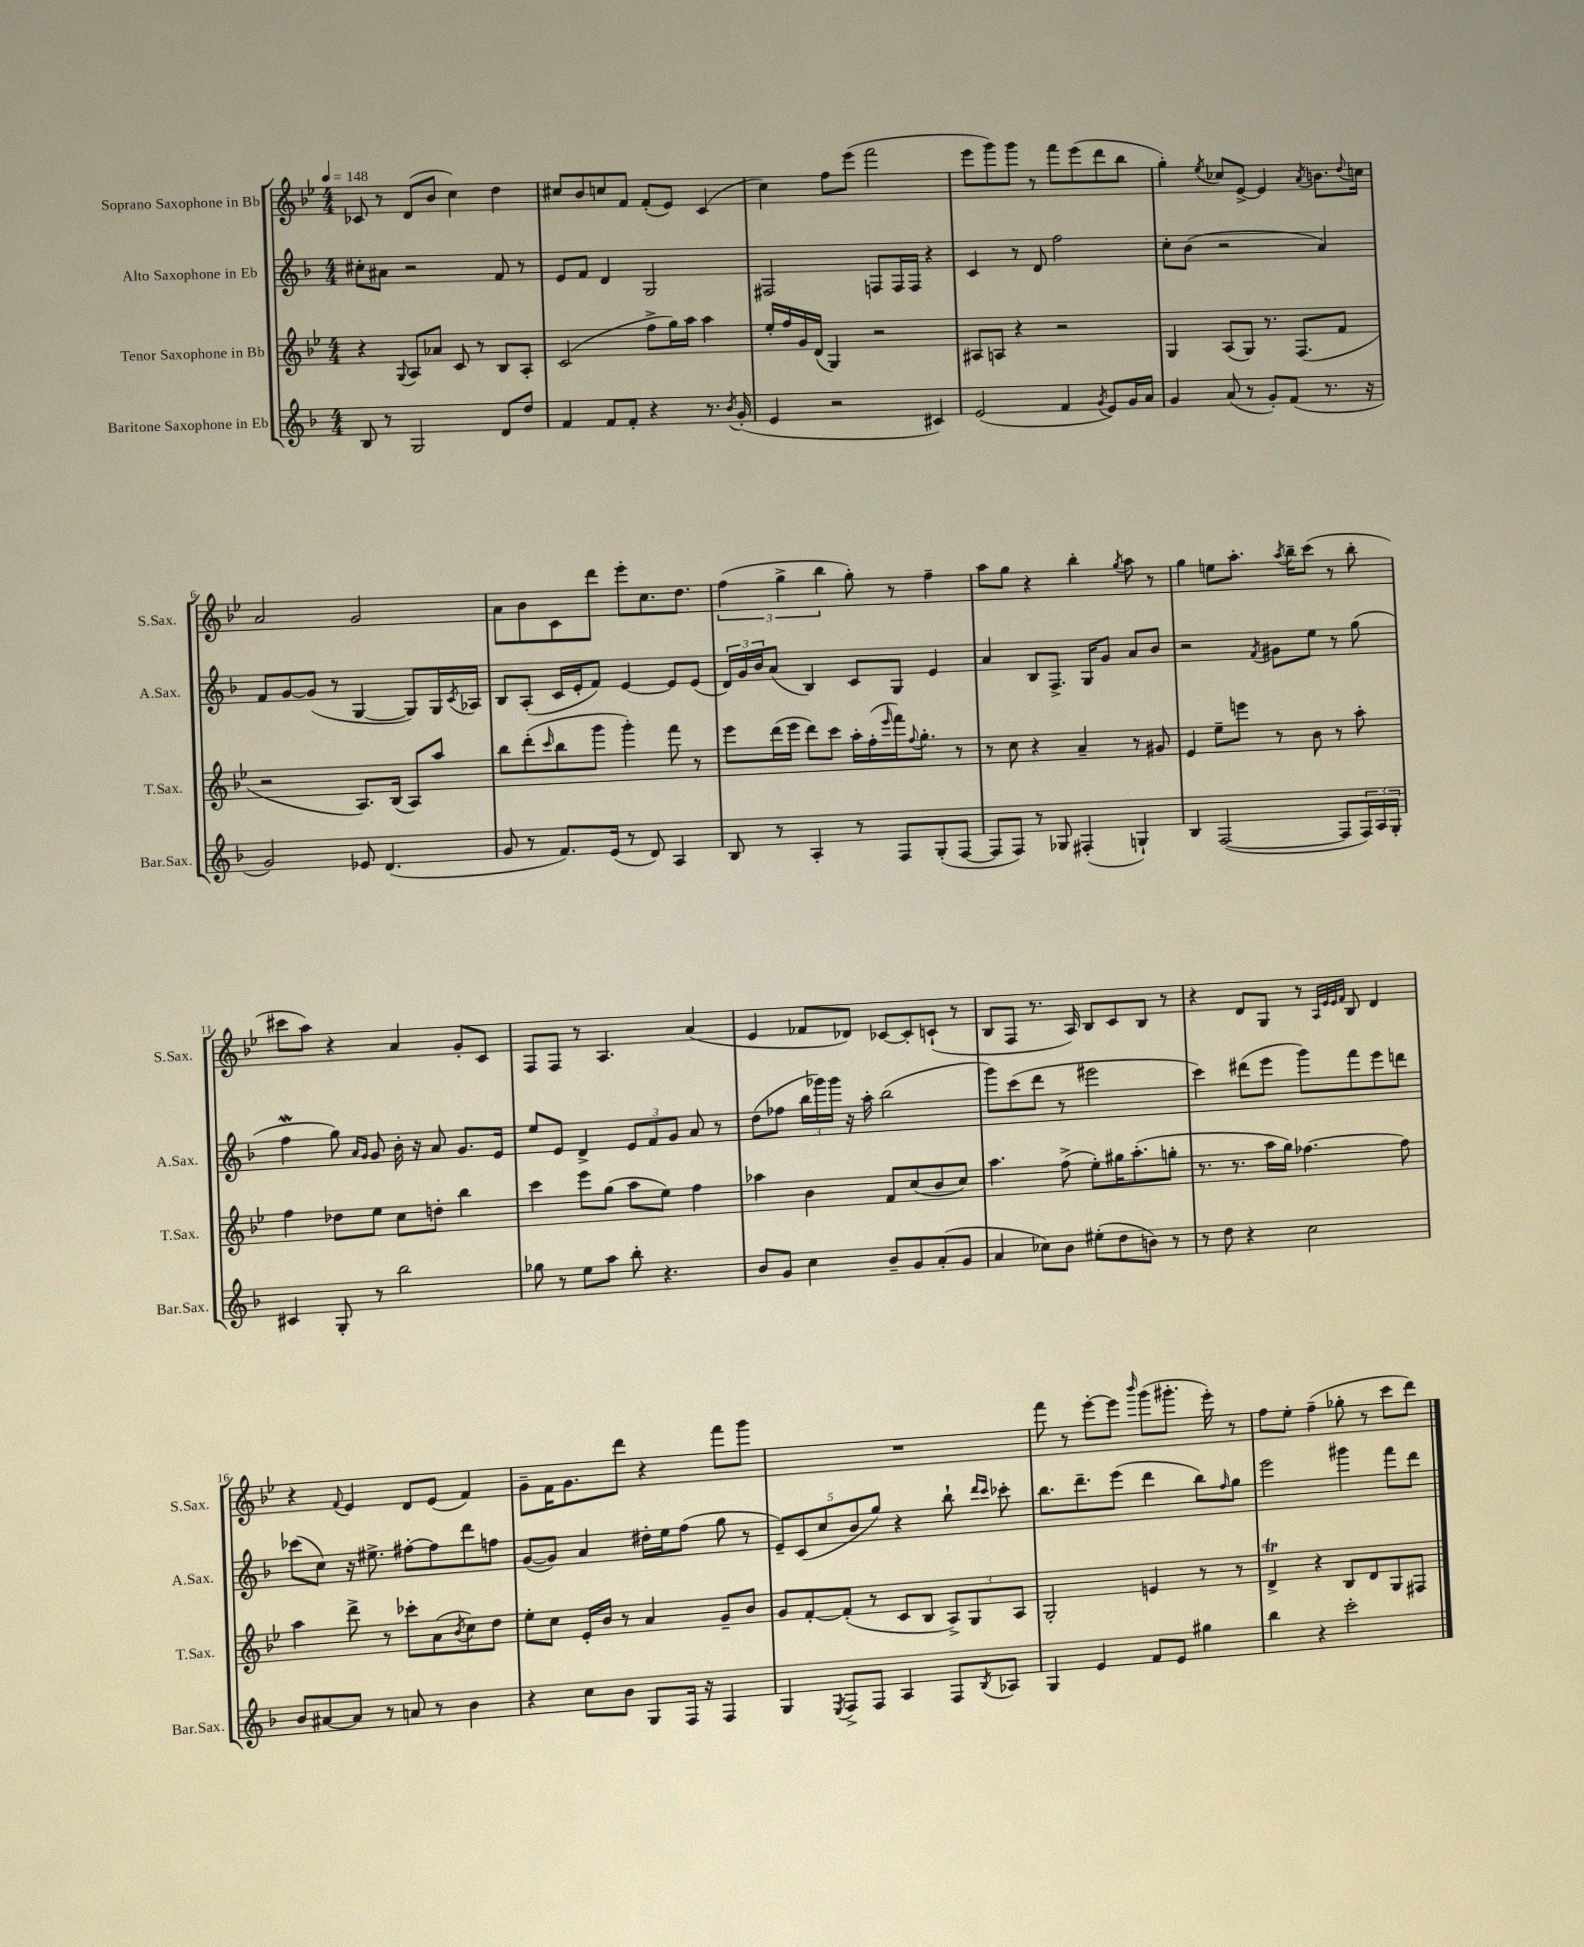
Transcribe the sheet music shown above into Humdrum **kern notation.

**kern	**kern	**kern	**kern
*part4	*part3	*part2	*part1
*staff4	*staff3	*staff2	*staff1
*I"Baritone Saxophone in Eb	*I"Tenor Saxophone in Bb	*I"Alto Saxophone in Eb	*I"Soprano Saxophone in Bb
*I'Bar.Sax.	*I'T.Sax.	*I'A.Sax.	*I'S.Sax.
*clefG2	*clefG2	*clefG2	*clefG2
*k[b-]	*k[b-e-]	*k[b-]	*k[b-e-]
*M4/4	*M4/4	*M4/4	*M4/4
*MM148	*MM148	*MM148	*MM148
=1	=1	=1	=1
8B-/	4r	8cc#X'\L	8c-X/
8r	.	8a#X\J	8r
.	8qqG/	.	.
2G/	8A/L	2r	(8d/L
.	8a-X/J	.	8b-/J
.	8c/	.	4cc\)
.	8r	.	.
8d/L	8B-/L	8f/	4dd\
8dd/J	8A'/J	8r	.
=2	=2	=2	=2
4f/	(2c/	8e/L	8cc#X/L
.	.	8f/J	8b-/
8f/L	.	4d/	8ccn/
8f'/J	.	.	8f/J
4r	8ff^\L	2G/	(8f'/L
.	16gg\L)	.	8e-/J)
.	16aa\JJ	.	.
8.r	4aa\	.	(4c/
8qb-/	.	.	.
(16g'/	.	.	.
=3	=3	=3	=3
4e/	16ee-'/LL	2F#X/	4cc\)
.	16ff/	.	.
.	16g/	.	.
.	(16d/JJ	.	.
2r	4G/)	.	8ff\L
.	.	.	(8eee-\J
.	2r	8Fn/L	2fff\
.	.	16F/L	.
.	.	16F/JJ	.
4c#X/)	.	4r	.
=4	=4	=4	=4
(2e/	8A#X/L	4c/	8eee-\L
.	8An/J	.	8ggg\)
.	4r	8r	8ggg\J
.	.	8d/	8r
4f/	2r	2ff\	8fff\L
.	.	.	(8eee-\
8qg/	.	.	.
8e/L)	.	.	8ddd\
16g/L	.	.	8bb-\J
16a/JJ	.	.	.
=5	=5	=5	=5
4g/	4G/	8cc'\L	4gg'\)
.	.	(8b-\J	.
.	.	.	8qee-/
(8a/	(8A/L	2r	8cc-X/L
8r	8G/J)	.	[8e-^/J
8g'/L)	8.r	.	4e-/]
(8f/J	.	.	.
.	(8.F/L	.	.
.	.	.	8qa/
8.r	.	4a/)	8.bn\L
.	8f/J	.	.
.	.	.	8qqdd/
16r	.	.	16ccn\Jk
!!LO:LB:g=z
=6	=6	=6	=6
2g/)	2r	8f/L	2a/
.	.	[8g/	.
.	.	(8g/J]	.
.	.	8r	.
8e-X/	8.A/L)	[4G/	2g/
(4.d/	.	.	.
.	(16B-/Jk	.	.
.	8A/L)	8G/L])	.
.	8aa/J	16G/L	.
.	.	8qc/	.
.	.	16A-X/JJ	.
=7	=7	=7	=7
8g/	8bb-\L	8B-/L	8a\L
8r	(8ddd'\	(8A'/J	8b-\
.	16qqccc/	.	.
8.f/L)	8bb-\	16c/LL	8c\
.	.	16e'/J	.
.	8ggg\J	8f/J)	8ddd\J
(16e/Jk	.	.	.
8r	4ggg'\)	[4e/	8eee-'\L
8d/)	.	.	8.cc\
4A/	8fff\	8e/L]	.
.	.	.	8.dd\J
.	8r	(8e/J	.
=8	=8	=8	=8
8B-/	8eee-\L	24d/LL)	(6ff\
.	.	24g/	.
.	.	24b-/J	.
8r	(16ddd\L	(8a/J	.
.	.	.	6gg^\
.	16eee-\JJ	.	.
4A'/	8ddd\L)	4B-/)	.
.	.	.	6bb-\
.	8ccc\J	.	.
8r	16aa'\LL	8c/L	8gg'\)
.	(16ff'\	.	.
.	16qqeee-/	.	.
8F/L	16fff\J)	8G/J	8r
.	8qqff/	.	.
.	8.gg'\J	.	.
(8G'/	.	4e/	4ff~\
[8F/J	8r	.	.
=9	=9	=9	=9
8F/L]	8r	4a/	8aa\L
8F/J)	8cc\	.	8gg\J
8r	4r	8B-/L	4r
8G-X/	.	8.F^/J	.
(4F#X'/	4a~/	.	4bb-'\
.	.	16G/KL	.
.	.	8g/J	.
.	.	.	8qgg/
4Gn`/)	8r	8a/L	8aa\
.	8g#X/	8b-/J	8r
=10	=10	=10	=10
4B-/	4e-/	2r	4gg\
([2F/	8ee-~\L	.	8een\L
.	8eeen\J	.	8.aa'\J
.	.	8qf/	.
.	8r	8g#X\L	.
.	.	.	8qaa/
.	.	.	16bb-~\KL
.	8b-\	8ee\J	(8ccc\J
8F/L]	8r	8r	8r
24F/L)	8aa'\	(8gg\	8bb-'\
24A/	.	.	.
24G'/JJ	.	.	.
!!LO:LB:g=z
=11	=11	=11	=11
4c#X/	4ff\	4ffw\	8ccc#X\L
.	.	.	8aa\J)
8G'/	8dd-X\L	8gg\)	4r
.	.	16qqa/LL	.
.	.	16qqg/JJ	.
8r	8ee-\J	8g/	.
2bb-\	8cc\L	16b-'\	4a/
.	.	16r	.
.	8ddn'\J	8a/	.
.	4bb-\	8.g/L	8g'/L
.	.	.	8c/J
.	.	16e/Jk	.
=12	=12	=12	=12
8gg-X\	4ccc\	8ee/L	8F/L
8r	.	8e/J	8F/J
8ee\L	8eee-\L	4d^/	8r
8aa\J	(8gg\J	.	4.A/
8bb-'\	8aa\L	12e/L	.
.	.	12f/	.
4.r	8ee-\J)	.	.
.	.	12g/J	.
.	4ff\	8a/	(4a/
.	.	8r	.
=13	=13	=13	=13
8b-/L	4aa-X\	(8dd\L	4e-/
8g/J	.	8ff-X\J	.
4cc\	4b-\	24bb-\LL	8f-X/L
.	.	24ggg-X\)	.
.	.	24ggg-\JJ	.
.	.	16r	8d-X/J)
.	.	16aa'\	.
8b-~/L	8f/L	(2bb-\	[8c-X/L
8g/	(8cc/	.	8c-'/]
(8a'/	8b-/	.	(8cn`/J
8g/J	8cc/J)	.	8r
=14	=14	=14	=14
4a/	4.aa\	8ggg\L)	8B-/L
.	.	(8ccc\	8F/J
8cc-X\L)	.	8ddd\J	8.r
8b-\J	(8ff^\	8r	.
.	.	.	16A/)
(8ee#X'\L	8ee-'\L)	2eee#X\	8B-/L
8dd\	16gg#X\K	.	8c/
.	(8.aa'\	.	.
8bn\J)	.	.	8B-/J
8r	8ggn'\J	.	8r
=15	=15	=15	=15
8r	8.r	4ccc\)	4r
8dd\	.	.	.
.	8.r	.	.
4r	.	(8ddd#X\L	8d/L
.	16aa\LL	8eee\J	8G/J
.	16gg\JJ)	.	.
2cc\	[4.ff-X\	8ggg\L)	8r
.	.	.	32qqA/LLL
.	.	.	32qqe-/
.	.	.	32qqe-/
.	.	.	32qqf/JJJ
.	.	8fff\	8B-/
.	.	8eee\	4d/
.	8ff-\]	8dddn\J	.
!!LO:LB:g=z
=16	=16	=16	=16
8b-/L	4aa\	(8ccc-X\L	4r
[8a#X/	.	8cc\J)	.
.	.	.	8qqf/
8a#/J]	8ddd^\	16r	4e-/
.	.	8.ee#X^\	.
8r	8r	.	.
8an/	8ccc-X'\L	[8ff#X'\L	8d/L
8r	(8a\	8ff#\]	(8e-/J
.	8qb-/	.	.
4b-\	8cc\)	8ddd\	4f/)
.	8dd\J	8ffn\J	.
=17	=17	=17	=17
4r	8ee-'\L	([8g/L	8g~\L
.	8cc\J	8g/J])	16f\K
.	.	.	8.g\
8cc\L	16e-'/LL	4a/	.
.	16b-/JJ	.	.
8b-\J	8r	.	8ddd\J
8G/L	4a/	16dd#X'\LL	4r
.	.	16ee\J	.
16F/Jk	.	(8ff\J	.
16r	.	.	.
4F/	8g~/L	8gg\	8fff\L
.	8b-/J	8r	8ggg\J
=18	=18	=18	=18
4G/	8g/L	10e~/L)	1r
.	.	(10c/	.
.	[8f'/	.	.
.	.	10cc/	.
8qE/	.	.	.
8F^/L	(8f'/J]	.	.
.	.	10b-/	.
8F/J	8r	.	.
.	.	10gg/J)	.
4A/	8c/L	4r	.
.	8B-/J	.	.
8F/L	12A^/L)	8bb-`\	.
.	12G/	.	.
.	.	16qqddd/LL	.
8qB-/	.	16qqccc/JJ	.
8A-X/J	.	8ccc-X'\	.
.	12A/J	.	.
=19	=19	=19	=19
4G/	2G'/	8.bb-\L	8fff\
.	.	.	8r
.	.	8.ddd~\	.
4e/	.	.	[8eee-'\L
.	.	(8eee\J	8eee-\J]
.	.	.	16qqbbb-/
8f/L	4en/	4ddd\	(8ggg\L
8e/J	.	.	8.ggg#X'\J
4gg#X\	8r	8bb-\L)	.
.	.	.	16eee-'\)
.	.	16qqff/	.
.	8r	8gg\J	8r
=20	=20	=20	=20
4bb-\	4dt^/	2eee\	8ff\L
.	.	.	8ee-'\J
4r	4r	.	(4ff~\
2ccc'\	8B-/L	4ggg#X\	8gg-X'\
.	8d/	.	8r
.	8G/	8fff\L	8ccc\L
.	8F#X/J	8ddd\J	8ddd\J)
==	==	==	==
*-	*-	*-	*-
